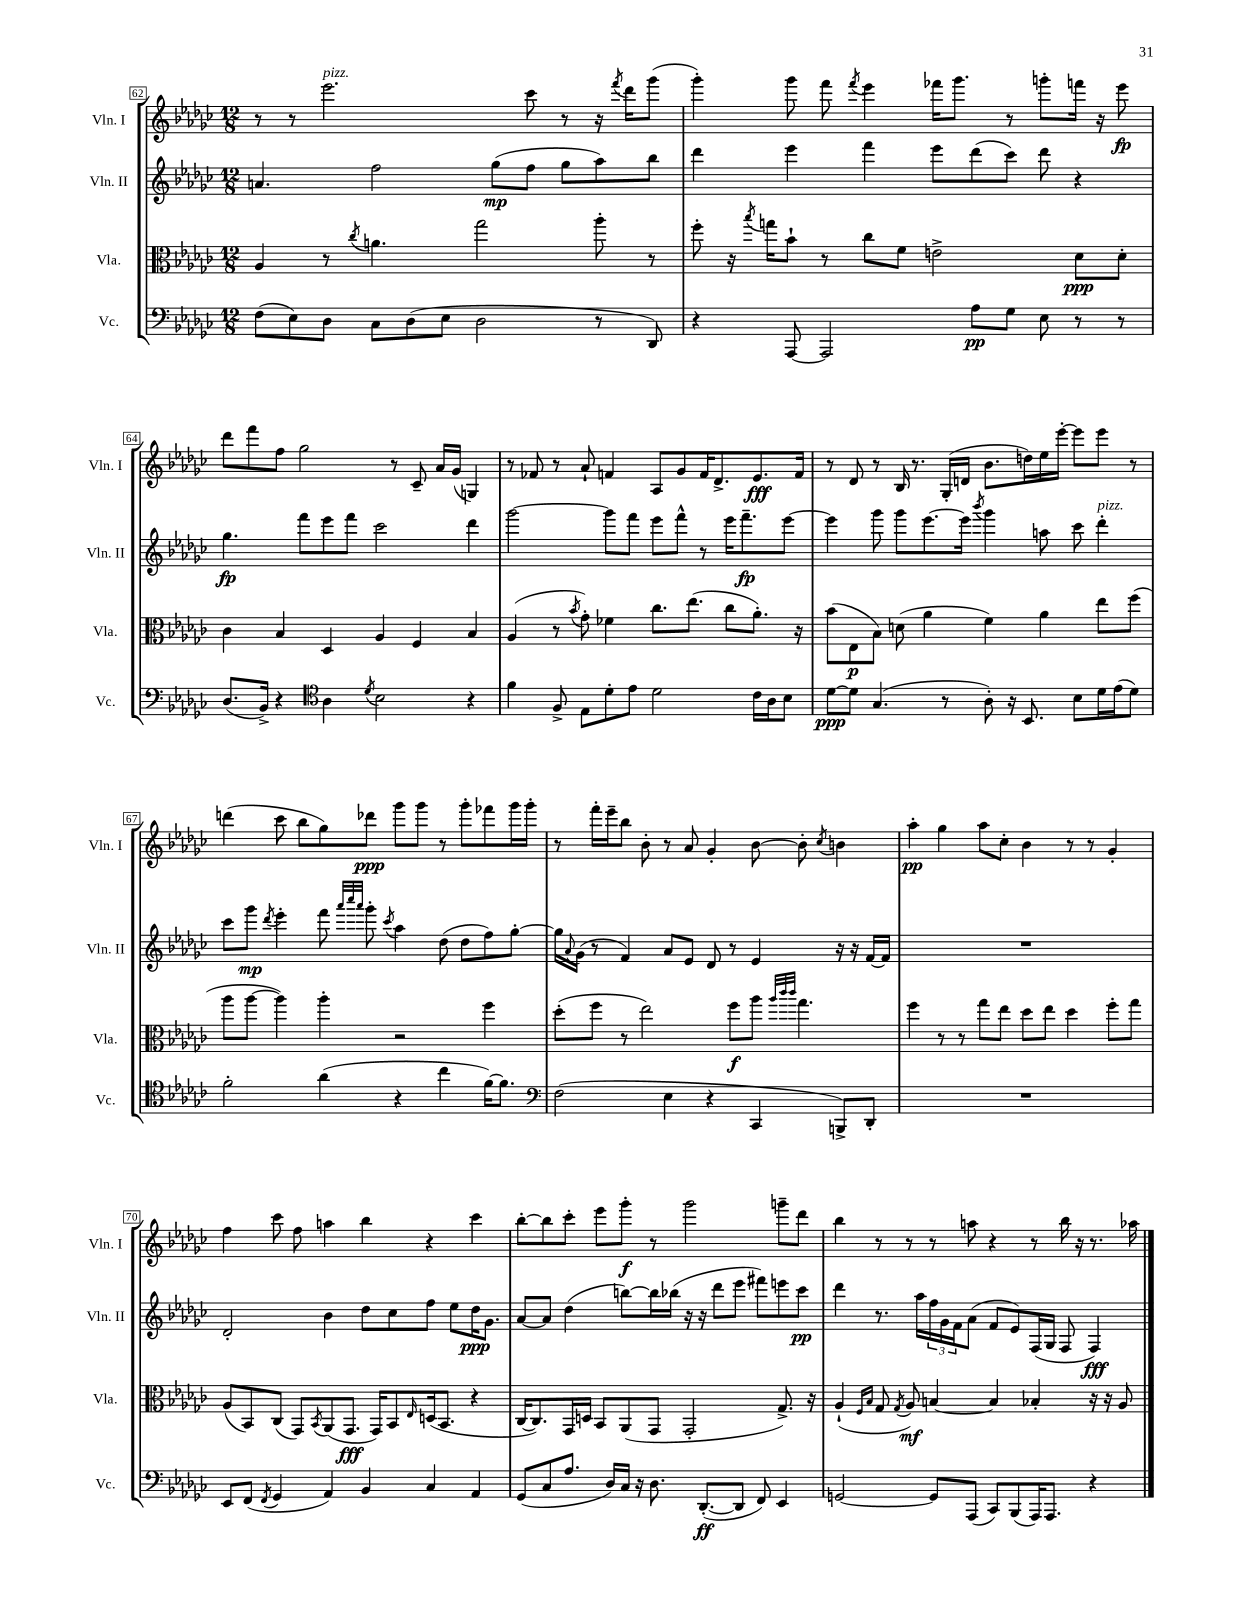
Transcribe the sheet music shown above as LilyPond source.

<<
\new StaffGroup <<
\new Staff = "s0" \with { instrumentName = "Vln. I" shortInstrumentName = "Vln. I" } {
    \clef treble \key ges \major \numericTimeSignature \time 12/8
    r8 r8 ees'''2.^\markup { \italic "pizz." } ces'''8 r8 r16 \acciaccatura { f'''8 } des'''16 ges'''8( |
    ges'''4-.) ges'''8 f'''8 \acciaccatura { f'''8 } ees'''4 fes'''16 ges'''8. r8 g'''8-. f'''16 r16 ees'''8\fp |
    des'''8 f'''8 f''8 ges''2 r8 ces'8-- aes'16 ges'16( g4) |
    r8 fes'8 r8 aes'8-! f'4 aes8 ges'8 f'16 des'8.-> ees'8.\fff f'16 |
    r8 des'8 r8 bes16 r8. ges16-.( d'16 bes'8. d''16) ees''16 ees'''16~-. ees'''8 ees'''8 r8 |
    d'''4( ces'''8 bes''8 ges''8) des'''8\ppp ges'''8 ges'''8 r8 ges'''8-. fes'''8 ges'''16 ges'''16-. |
    r8 f'''16-. ees'''16-- bes''8 bes'8-. r8 aes'8 ges'4-. bes'8~ bes'8-. \acciaccatura { ces''8 } b'4 |
    aes''4-.\pp ges''4 aes''8 ces''8-. bes'4 r8 r8 ges'4-. |
    f''4 ces'''8 f''8 a''4 bes''4 r4 ces'''4 |
    bes''8~-. bes''8 ces'''8-. ees'''8 ges'''8-.\f r8 ges'''2 g'''8-- des'''8 |
    bes''4 r8 r8 r8 a''8 r4 r8 bes''16 r16 r8. aes''16 \bar "|." |
}
\new Staff = "s1" \with { instrumentName = "Vln. II" shortInstrumentName = "Vln. II" } {
    \clef treble \key ges \major \numericTimeSignature \time 12/8
    a'4. f''2 ges''8\mp( f''8 ges''8 aes''8) bes''8 |
    des'''4 ees'''4 f'''4 ees'''8 des'''8( ces'''8) des'''8 r4 |
    ges''4.\fp f'''8 ees'''8 f'''8 ces'''2 des'''4 |
    ges'''2~ ges'''8 f'''8 ees'''8 f'''8-^ r8 ees'''16 f'''8.--\fp ees'''8~ |
    ees'''4 ges'''8 ges'''8 ees'''8.~ ees'''16 \acciaccatura { bes'''8 } ges'''4 a''8 ces'''8 des'''4-.^\markup { \italic "pizz." } |
    ces'''8 ges'''8\mp \acciaccatura { des'''8 } ees'''4-. f'''8 \grace { aes'''32 ces''''32 aes'''32 } ges'''8-. \acciaccatura { ces'''8 } aes''4 des''8( des''8 f''8) ges''8~-. |
    ges''16 \appoggiatura { aes'8 } ges'16( r8 f'4) aes'8 ees'8 des'8 r8 ees'4 r16 r16 f'16~ f'16 |
    R1. |
    des'2-. bes'4 des''8 ces''8 f''8 ees''8 des''16\ppp ges'8. |
    aes'8~ aes'8 des''4( b''8~) b''16 bes''16( r16 r16 des'''8 ees'''8 fis'''8) e'''8 ces'''8\pp |
    des'''4 r8. aes''16 \tuplet 3/2 { f''16 ges'16 f'16 } aes'8( f'8 ees'8) f16( ges16 f8 f4\fff) \bar "|." |
}
\new Staff = "s2" \with { instrumentName = "Vla." shortInstrumentName = "Vla." } {
    \clef alto \key ges \major \numericTimeSignature \time 12/8
    aes4 r8 \acciaccatura { ces''8 } a'4. ges''2 aes''8-. r8 |
    f''8-. r16 \acciaccatura { bes''8 } g''16 bes'8-! r8 ces''8 f'8 e'2-> des'8\ppp des'8-. |
    ces'4 bes4 des4 aes4 f4 bes4 |
    aes4( r8 \acciaccatura { bes'8 } ges'8-.) fes'4 ces''8. ees''8.( ces''8 aes'8.-.) r16 |
    bes'8( ees8\p bes8) d'8( aes'4 f'4) aes'4 ees''8 f''8( |
    aes''8 aes''8~ aes''4) aes''4-. r2 f''4 |
    des''8-.( f''8 r8 ees''2) f''8\f aes''8 \grace { aes''32 ces'''32 ces'''32 } ges''4. |
    f''4 r8 r8 ges''8 ees''8 des''8 ees''8 des''4 f''8-. ges''8 |
    aes8( bes,8) ces8( ges,8) \acciaccatura { bes,8 } aes,8( ges,8.\fff ges,16) bes,8 \grace { ees16 } d16( bes,8. r4 |
    ces16~ ces8.) ges,16 d16 bes,8 aes,8( ges,8 ges,2-. ges8.->) r16 |
    aes4-!( \grace { f16 bes16 } ges8 \acciaccatura { ges8 } aes8\mf) b4~ b4 bes4-. r16 r16 aes8 \bar "|." |
}
\new Staff = "s3" \with { instrumentName = "Vc." shortInstrumentName = "Vc." } {
    \clef bass \key ges \major \numericTimeSignature \time 12/8
    f8( ees8) des8 ces8 des8( ees8 des2 r8 des,8) |
    r4 aes,,8~ aes,,2 aes8\pp ges8 ees8 r8 r8 |
    des8.( bes,16->) r4 \clef tenor aes4 \acciaccatura { des'8 } bes2 r4 |
    f'4 f8-> ees8 des'8-. ees'8 des'2 ces'16 aes16 bes8 |
    des'8~\ppp des'8 ges4.( r8 aes8-.) r16 bes,8. bes8 des'16 ees'16( des'8) |
    f'2-. aes'4( r4 ces''4 f'16~) f'8. |
    \clef bass f2( ees4 r4 ces,4 b,,8->) des,8-. |
    R1. |
    ees,8 f,8( \acciaccatura { f,8 } ges,4 aes,4) bes,4 ces4 aes,4 |
    ges,8( ces8 aes8. des16) ces16 r16 des8. des,8.~-.\ff( des,8 f,8) ees,4 |
    g,2~ g,8 aes,,8( ces,8) bes,,8( aes,,16) aes,,8. r4 \bar "|." |
}
>>
>>
\layout { \context { \Score currentBarNumber = #62 \override BarNumber.stencil = #(make-stencil-boxer 0.1 0.3 ly:text-interface::print) } }
